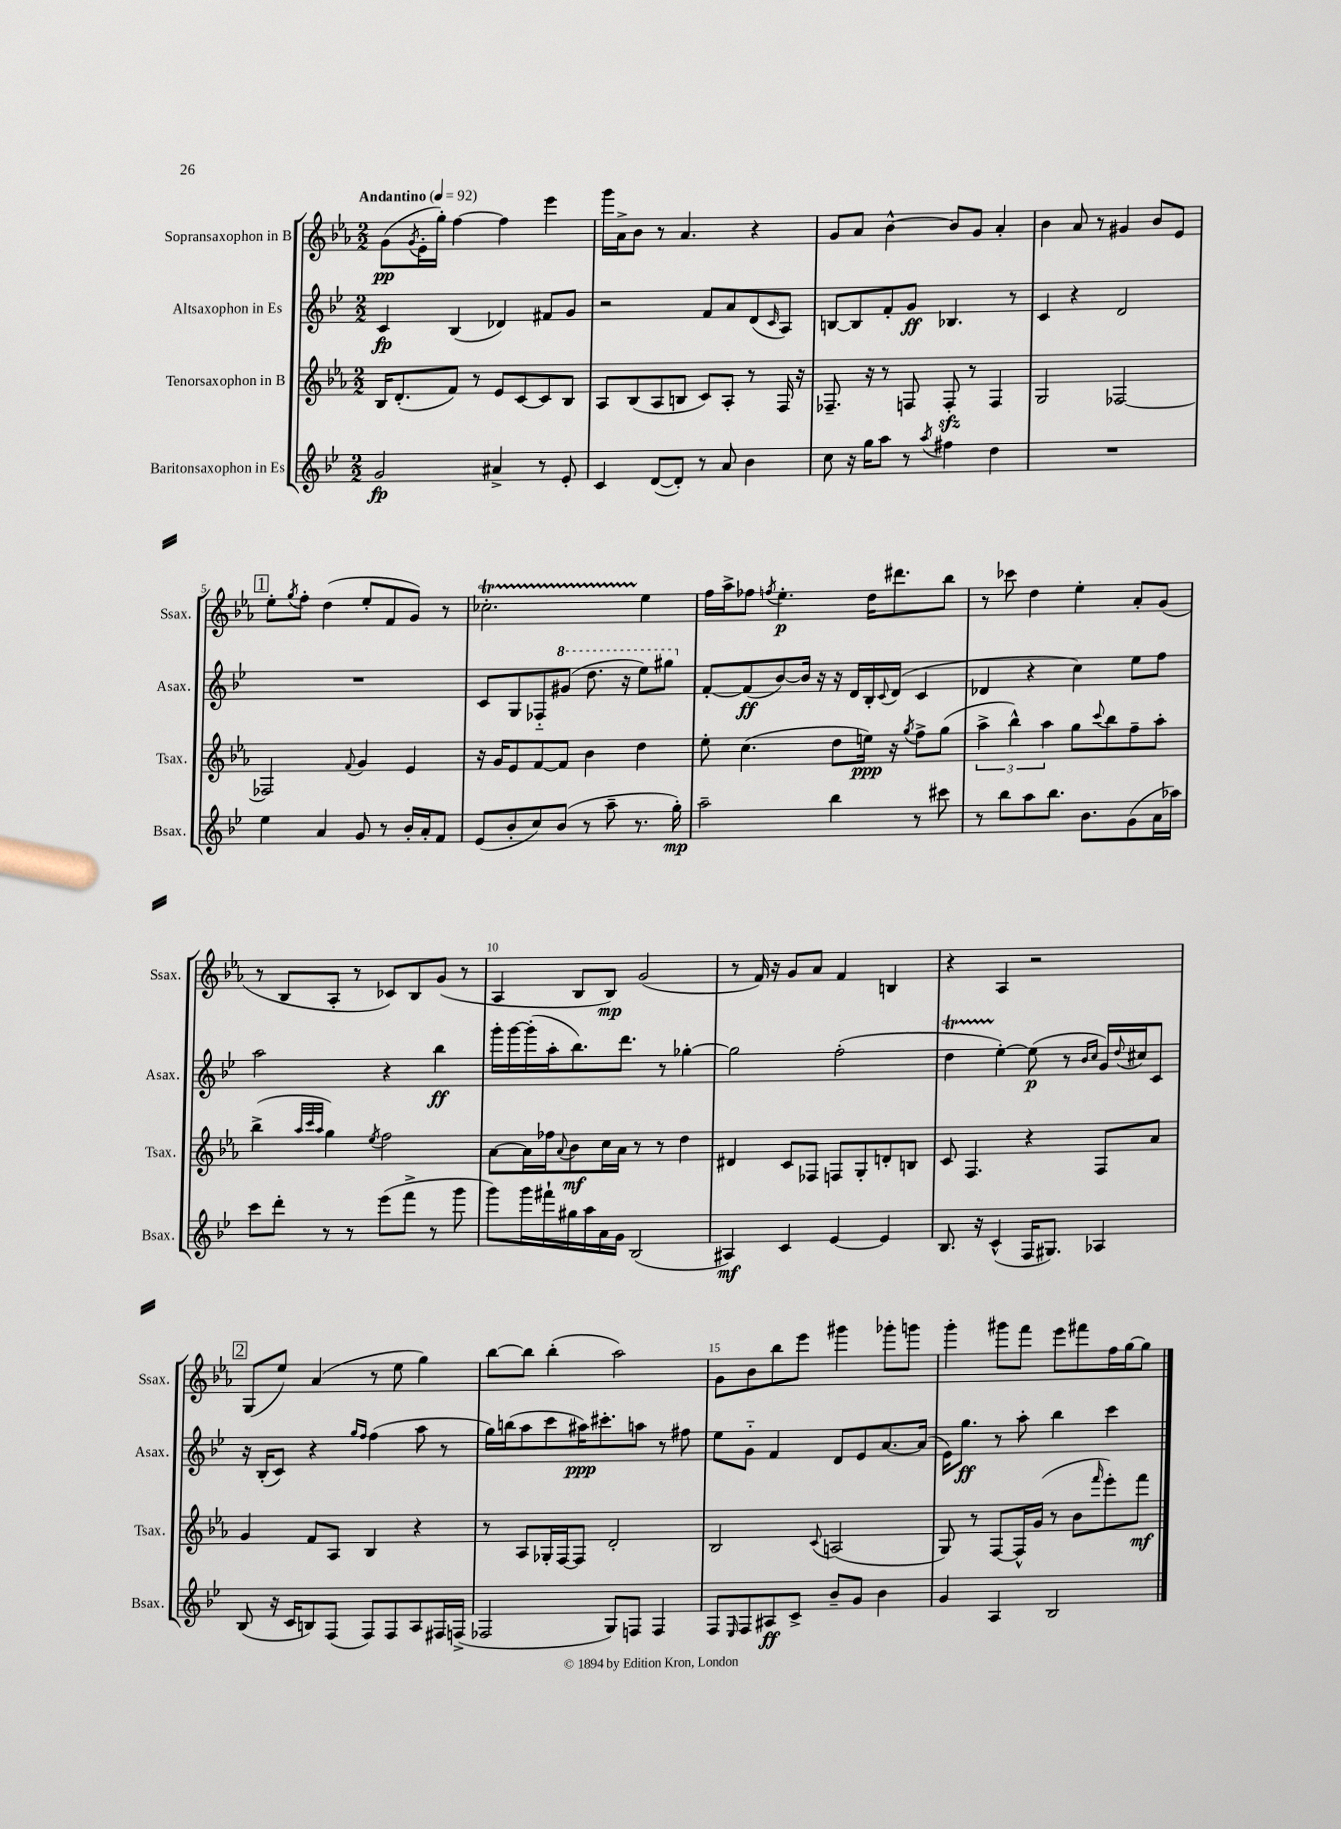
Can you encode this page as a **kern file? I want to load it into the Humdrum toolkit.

**kern	**dynam	**kern	**dynam	**kern	**dynam	**kern	**dynam
*part4	*part4	*part3	*part3	*part2	*part2	*part1	*part1
*staff4	*staff4	*staff3	*staff3	*staff2	*staff2	*staff1	*staff1
*I"Baritonsaxophon in Es	*	*I"Tenorsaxophon in B	*	*I"Altsaxophon in Es	*	*I"Sopransaxophon in B	*
*I'Bsax.	*	*I'Tsax.	*	*I'Asax.	*	*I'Ssax.	*
*clefG2	*	*clefG2	*	*clefG2	*	*clefG2	*
*k[b-e-]	*	*k[b-e-a-]	*	*k[b-e-]	*	*k[b-e-a-]	*
*M2/2	*	*M2/2	*	*M2/2	*	*M2/2	*
*MM92	*	*MM92	*	*MM92	*	*MM92	*
=1	=1	=1	=1	=1	=1	=1	=1
!	!	!	!	!	!	!LO:TX:a:B:t=Andantino	!
2g/	fp	16B-/KL	.	4c/	fp	(8g\L	pp
.	.	(8.d'/	.	.	.	.	.
.	.	.	.	.	.	8qg/	.
.	.	.	.	.	.	16e-'\L	.
.	.	.	.	.	.	16gg'\JJ)	.
.	.	8f/J)	.	(4B-/	.	[4ff\	.
.	.	8r	.	.	.	.	.
4a#X^/	.	8e-/L	.	4d-X/)	.	4ff\]	.
.	.	[8c/	.	.	.	.	.
8r	.	8c/]	.	8f#X/L	.	4eee-\	.
8e-'/	.	8B-/J	.	8g/J	.	.	.
=2	=2	=2	=2	=2	=2	=2	=2
4c/	.	8A-/L	.	2r	.	16ggg\LL	.
.	.	.	.	.	.	16a-^\J	.
.	.	(8B-/	.	.	.	8b-\J	.
([8d/L	.	8A-/	.	.	.	8r	.
8d'/J])	.	8Bn/J	.	.	.	4.a-/	.
8r	.	8c/L)	.	8f/L	.	.	.
8a/	.	8A-'/J	.	8a/	.	.	.
4b-\	.	8r	.	(8d/	.	4r	.
.	.	.	.	16qqc/	.	.	.
.	.	16F/	.	8A/J)	.	.	.
.	.	16r	.	.	.	.	.
=3	=3	=3	=3	=3	=3	=3	=3
8cc\	.	8.F-X~/	.	[8Bn/L	.	8g/L	.
16r	.	.	.	8B/]	.	8a-/J	.
16gg\KL	.	16r	.	.	.	.	.
8aa\J	.	8r	.	8f'/	.	[4b-^^\	.
8r	.	8Fn/	.	8g/J	ff	.	.
8qaa/	.	.	.	.	.	.	.
4ff#X\	.	8Fzz'/	.	4.B-X/	.	8b-/L]	.
.	.	8r	.	.	.	8g/J	.
4dd\	.	4F/	.	.	.	4a-'/	.
.	.	.	.	8r	.	.	.
=4	=4	=4	=4	=4	=4	=4	=4
1r	.	2G/	.	4c/	.	4b-\	.
.	.	.	.	4r	.	8a-/	.
.	.	.	.	.	.	8r	.
.	.	[2F-X/	.	2d/	.	4g#X/	.
.	.	.	.	.	.	8b-/L	.
.	.	.	.	.	.	8e-/J	.
!!LO:LB:g=z
!!LO:REH:place=s1:t=1
=5	=5	=5	=5	=5	=5	=5	=5
4ee-\	.	2F-X/]	.	1r	.	8ee-'\L	.
.	.	.	.	.	.	8qgg/	.
.	.	.	.	.	.	8ff'\J	.
4a/	.	.	.	.	.	(4dd\	.
.	.	8qqf/	.	.	.	.	.
8g/	.	4g/	.	.	.	8ee-'/L	.
8r	.	.	.	.	.	8f/	.
16b-'/LL	.	4e-/	.	.	.	8g/J)	.
16a'/J	.	.	.	.	.	.	.
8f/J	.	.	.	.	.	8r	.
=6	=6	=6	=6	=6	=6	=6	=6
(8e-/L	.	16r	.	8c/L	.	2.cc-XT'\	.
.	.	16g/KL	.	.	.	.	.
8b-'/	.	8e-/	.	8G/	.	.	.
8cc/)	.	[8f/	.	8F-X/	.	.	.
*	*	*	*	*8va	*	*	*
(8b-/J	.	8f/J]	.	(8gg#X/J	.	.	.
8r	.	4b-\	.	8.ddd\	.	.	.
8aa~\	.	.	.	.	.	.	.
.	.	.	.	16r	.	.	.
8.r	.	4dd\	.	8eee-\L)	.	4ee-\	.
.	.	.	.	8ggg#X\J	.	.	.
16gg'\)	mp	.	.	.	.	.	.
=7	=7	=7	=7	=7	=7	=7	=7
*	*	*	*	*X8va	*	*	*
2aa~\	.	8ee-'\	.	[8f'/L	.	16ff\LL	.
.	.	.	.	.	.	16aa-^\J	.
.	.	(4.cc\	.	(8f/]	ff	8ff-X\J	.
.	.	.	.	.	.	8qffn/	.
.	.	.	.	[8b-/)	.	4.ee-'\	p
.	.	.	.	16b-/Jk]	.	.	.
.	.	.	.	16r	.	.	.
4bb-\	.	8dd\L	.	16r	.	.	.
.	.	.	.	16d/LL	.	.	.
.	.	16een\Jk)	ppp	16B-'/	.	16dd\KL	.
.	.	.	.	8qqc/	.	.	.
.	.	16r	.	(16d/JJ	.	8.ddd#X\	.
.	.	8qgg/	.	.	.	.	.
8r	.	8ff^\L	.	4c/	.	.	.
8ccc#X\	.	(8gg\J	.	.	.	8bb-\J	.
=8	=8	=8	=8	=8	=8	=8	=8
8r	.	6aa-^\	.	4d-X/	.	8r	.
8bb-\L	.	.	.	.	.	8ccc-X\	.
.	.	6bb-^^\)	.	.	.	.	.
8aa\	.	.	.	4r	.	4dd\	.
.	.	6aa-\	.	.	.	.	.
8.bb-\J	.	.	.	.	.	.	.
.	.	8gg\L	.	4cc\)	.	4ee-'\	.
8.b-\L	.	.	.	.	.	.	.
.	.	8qqccc/	.	.	.	.	.
.	.	8bb-\	.	.	.	.	.
(8g\	.	8ff~\	.	8ee-\L	.	8a-'/L	.
16a\L	.	8aa-'\J	.	8ff\J	.	(8g/J	.
16aa-X\JJ)	.	.	.	.	.	.	.
!!LO:LB:g=z
=9	=9	=9	=9	=9	=9	=9	=9
8ccc\L	.	(4bb-^\	.	2aa\	.	8r	.
8ddd'\J	.	.	.	.	.	8B-/L	.
.	.	32qqaa-/LLL	.	.	.	.	.
.	.	32qqccc/	.	.	.	.	.
.	.	32qqaa-/JJJ	.	.	.	.	.
8r	.	4gg\)	.	.	.	8A-'/J	.
8r	.	.	.	.	.	8r	.
.	.	8qee-/	.	.	.	.	.
(8eee-\L	.	2ff\	.	4r	.	8c-X/L)	.
8fff^\J	.	.	.	.	.	8B-/	.
8r	.	.	.	4bb-\	ff	(8g/J	.
8ggg\	.	.	.	.	.	8r	.
=10	=10	=10	=10	=10	=10	=10	=10
8ggg\L)	.	[8a-\L	.	16ggg'\LL	.	4A-/	.
.	.	.	.	[16ggg\	.	.	.
16ggg\L	.	16a-\L]	.	(16ggg'\]	.	.	.
16fff#X`\	.	16ff-X\J	.	16aa'\J	.	.	.
.	.	8qqa-/	.	.	.	.	.
16gg#X\	.	8b-\	mf	8.bb-\)	.	8B-/L	.
16aa\	.	.	.	.	.	.	.
16a\	.	16cc\L	.	.	.	8B-/J)	mp
16g\JJ	.	16a-\JJ	.	8.ddd\J	.	.	.
(2B-/	.	8r	.	.	.	(2g/	.
.	.	8r	.	8r	.	.	.
.	.	4dd\	.	[4gg-X'\	.	.	.
=11	=11	=11	=11	=11	=11	=11	=11
4A#X/)	mf	4d#X/	.	2gg-\]	.	8r	.
.	.	.	.	.	.	16f/)	.
.	.	.	.	.	.	16r	.
4c/	.	8c/L	.	.	.	8g/L	.
.	.	8F-X/J	.	.	.	8a-/J	.
[4e-/	.	8Fn/L	.	(2ff'\	.	4f/	.
.	.	8G'/	.	.	.	.	.
4e-/]	.	8dn'/	.	.	.	4Bn/	.
.	.	8Bn/J	.	.	.	.	.
=12	=12	=12	=12	=12	=12	=12	=12
8.B-/	.	8c/	.	4ddt\	.	4r	.
.	.	4.F/	.	.	.	.	.
16r	.	.	.	.	.	.	.
(4c^^/	.	.	.	[4ee-'\)	.	4A-/	.
16F/KL	.	4r	.	(8ee-\]	p	2r	.
8.G#X/J)	.	.	.	.	.	.	.
.	.	.	.	8r	.	.	.
.	.	.	.	16qqb-/LL	.	.	.
.	.	.	.	16qqcc/JJ	.	.	.
4A-X/	.	8F/L	.	16g/LL)	.	.	.
.	.	.	.	8qqdd/	.	.	.
.	.	.	.	16cc#X/J	.	.	.
.	.	8a-/J	.	8c/J	.	.	.
!!LO:LB:g=z
!!LO:REH:place=s1:t=2
=13	=13	=13	=13	=13	=13	=13	=13
(8B-/	.	4g/	.	16r	.	(8G/L	.
.	.	.	.	(16B-'/KL	.	.	.
16r	.	.	.	8c/J)	.	8ee-/J)	.
16c/KL	.	.	.	.	.	.	.
8Bn/)	.	8f/L	.	4r	.	(4a-/	.
(8F/J	.	8A-/J	.	.	.	.	.
.	.	.	.	16qqgg/LL	.	.	.
.	.	.	.	16qqff/JJ	.	.	.
8F/L)	.	4B-/	.	(4ff\	.	8r	.
8F/	.	.	.	.	.	8ee-\	.
8A/	.	4r	.	8aa\	.	4gg\)	.
16F#X/L	.	.	.	8r	.	.	.
(16Fn^/JJ	.	.	.	.	.	.	.
=14	=14	=14	=14	=14	=14	=14	=14
2F-X/	.	8r	.	16gg\LL)	.	[8bb-\L	.
.	.	.	.	(16bbn\J	.	.	.
.	.	8A-/L	.	8aa\	.	8bb-\J]	.
.	.	16G-X'/L	.	8ccc\	.	(4bb-'\	.
.	.	[16F/J	.	.	.	.	.
.	.	8F/J]	.	16aa#X\K)	ppp	.	.
.	.	.	.	8.ccc#X'\	.	.	.
8G/L)	.	2d'/	.	.	.	2aa-\)	.
8Fn/J	.	.	.	8aan\J	.	.	.
4F/	.	.	.	8r	.	.	.
.	.	.	.	8ff#X\	.	.	.
=15	=15	=15	=15	=15	=15	=15	=15
8F/L	.	2B-/	.	8ee-\L	.	8g\L	.
16qqE-/	.	.	.	.	.	.	.
8F/	.	.	.	8g\J	.	8b-\	.
8A#X/	ff	.	.	4f/	.	8bb-\	.
8c^/J	.	.	.	.	.	8eee-\J	.
.	.	8qqc/	.	.	.	.	.
8b-~/L	.	(2An/	.	8d/L	.	4ggg#X\	.
8g/J	.	.	.	8e-/	.	.	.
4b-\	.	.	.	[8.a/	.	8ggg-X'\L	.
.	.	.	.	.	.	8gggn\J	.
.	.	.	.	(16a/Jk]	.	.	.
=16	=16	=16	=16	=16	=16	=16	=16
4g/	.	8G/)	.	16e-\KL)	.	4ggg'\	.
.	.	.	.	8.gg\J	ff	.	.
.	.	8r	.	.	.	.	.
4A/	.	[8F/L	.	8r	.	8ggg#X\L	.
.	.	16F^^/L]	.	8aa'\	.	8fff\J	.
.	.	(16g/JJ	.	.	.	.	.
2B-/	.	8r	.	4bb-\	.	8eee-\L	.
.	.	8b-\L	.	.	.	8fff#X\	.
.	.	16qqfff/	.	.	.	.	.
.	.	8eee-'\)	.	4ccc\	.	16ff\L	.
.	.	.	.	.	.	[16gg\J	.
.	.	8fff\J	mf	.	.	8gg\J]	.
==	==	==	==	==	==	==	==
*-	*-	*-	*-	*-	*-	*-	*-
